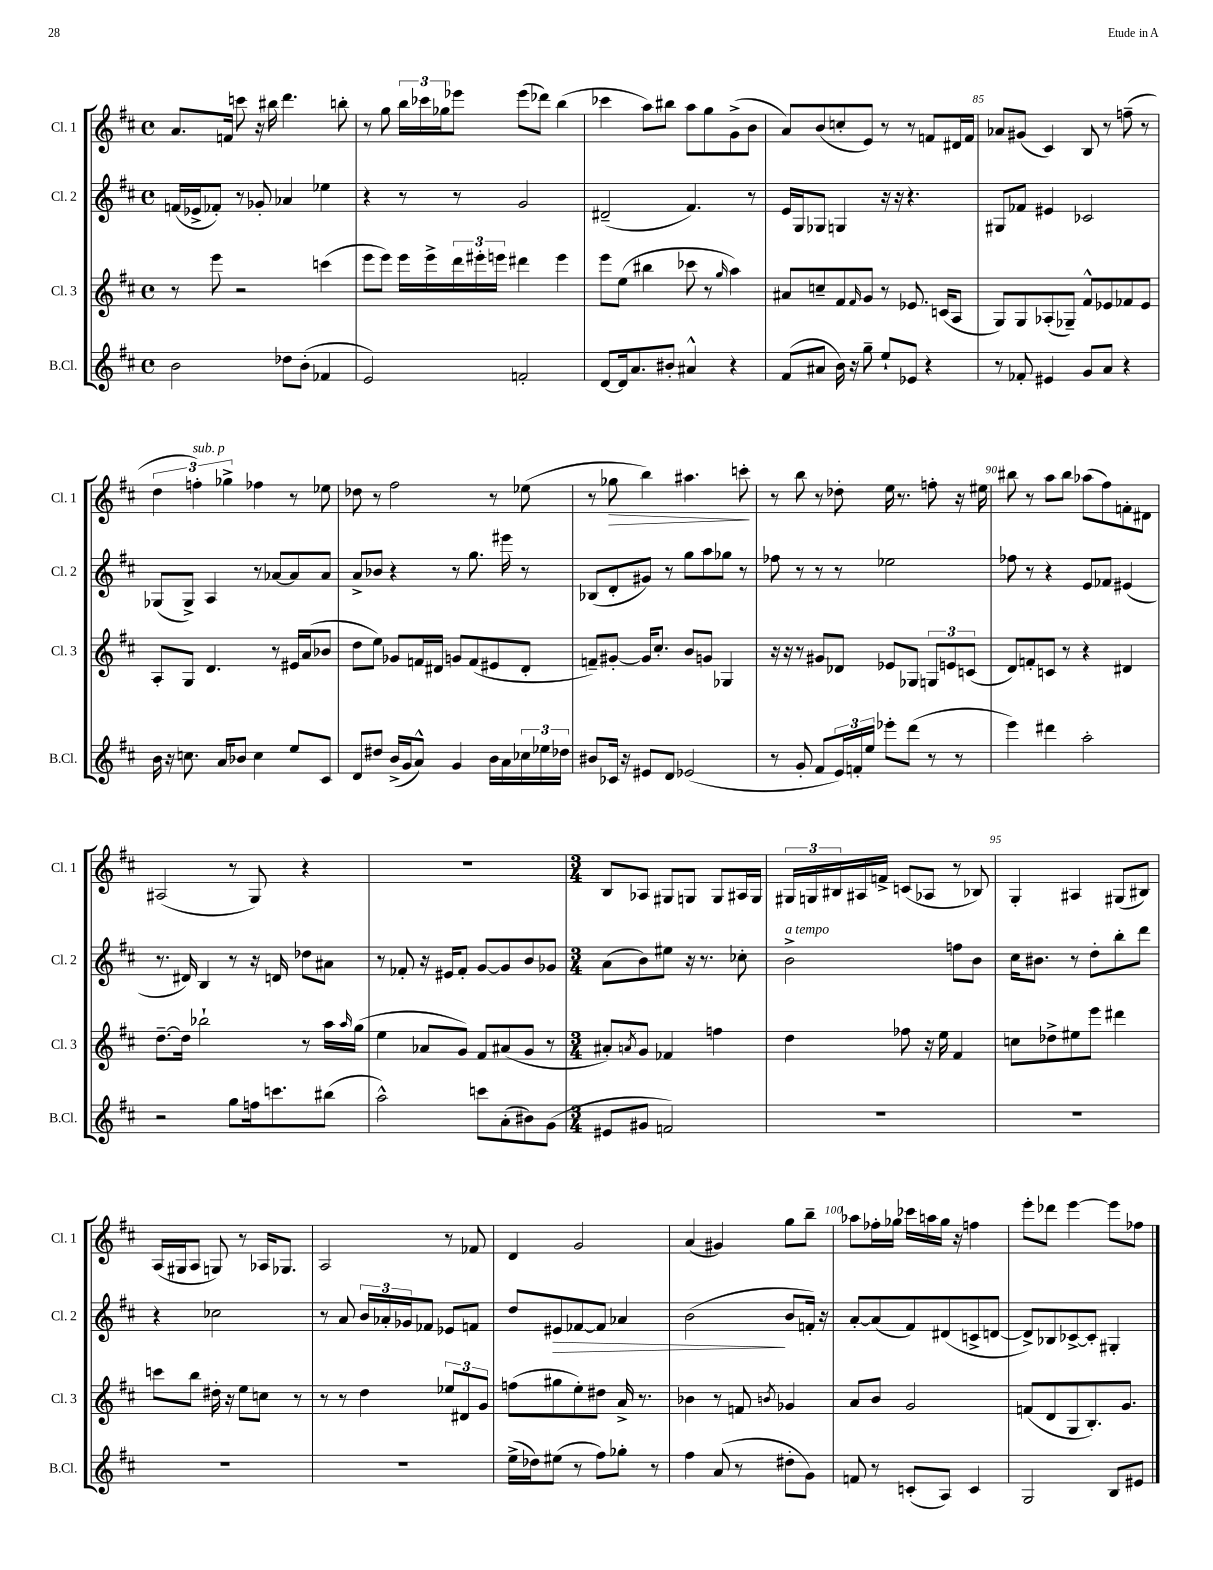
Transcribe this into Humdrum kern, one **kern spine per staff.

**kern	**kern	**kern	**kern
*staff4	*staff3	*staff2	*staff1
*clefG2	*clefG2	*clefG2	*clefG2
*k[f#c#]	*k[f#c#]	*k[f#c#]	*k[f#c#]
*M4/4	*M4/4	*M4/4	*M4/4
*met(c)	*met(c)	*met(c)	*met(c)
2b	8r	(16f	8.a
.	.	16e-^	.
.	8eee	8f-')	.
.	.	.	16f
.	2r	8r	8ccc
.	.	8g-'	16r
.	.	.	16bb#
8dd-	.	4a-	4.ddd
(8b'	.	.	.
4f-	(4ccc	4ee-	.
.	.	.	8bb'
=	=	=	=
2e)	8eee	4r	8r
.	8eee)	.	8gg
.	16eee	8r	24bb
.	.	.	24ccc-
.	16eee^	.	.
.	.	.	24gg-
.	24ddd	8r	8eee-
.	24eee#'	.	.
.	24eee	.	.
2f'	4ddd#	2g	(8eee-
.	.	.	8ddd-)
.	4eee	.	(4bb
=	=	=	=
[8d	8eee	(2d#~	4ccc-
16d]	(8ee	.	.
8.a	.	.	.
.	4bb#	.	8aa)
8b#'	.	.	8bb#
4a#^^	8ccc-	4.f#)	8aa
.	8r	.	8gg
.	16qqgg	.	.
4r	4aa)	.	(8g^
.	.	8r	8b
=	=	=	=
(8f#	8a#	16e	8a)
.	.	16G	.
8a#	8cc~	8G-	(8b
16b)	8f#	4G	8cc'
16r	.	.	.
.	16qqf#	.	.
8gg~	8g	.	8e)
8ee`	8r	16r	8r
.	.	16r	.
8e-	8.e-	4.r	8r
4r	.	.	8f
.	(16c	.	.
.	8A	.	16d#
.	.	.	16f
=	=	=	=
8r	8G)	8G#	8a-
8f-'	8G	8f-	(8g#
4e#	(8A-'	4e#	4c#)
.	8G-~)	.	.
8g	8f#^^	2c-	8B
8a	8e-	.	8r
4r	8f-	.	(8ff~
.	8e-	.	8r
=	=	=	=
16b	8A'	(8G-	6dd
16r	.	.	.
8.cc	8G	8G-^)	.
.	.	.	6ff')
.	4.d	4A	.
16a	.	.	.
.	.	.	6gg-^
8b-	.	.	.
4cc	.	8r	4ff-
.	8r	[8a-	.
8ee	16e#	8a-]	8r
.	(16a	.	.
8c#	8b-	8a-	8ee-
=	=	=	=
8d	8dd	8a^	8dd-
8dd#	8ee)	8b-	8r
(16b^	8g-	4r	2ff#
16g	.	.	.
8a^^)	16f	.	.
.	16d#	.	.
4g	8g	8r	.
.	(8f	8.gg	.
16b	8e#	.	8r
16a	.	16eee#	.
24cc-	8d#'	8r	(8ee-
24ee-	.	.	.
24dd-	.	.	.
=	=	=	=
8b#	8f~)	(8B-	8r
16c-	[8g#'	8d'	8gg-
16r	.	.	.
8e#	16g#]	8g#)	4bb)
.	8.cc#'	.	.
8d	.	8r	.
(2e-	8b	8gg	4.aa#
.	8g	8aa	.
.	4G-	8gg-	.
.	.	8r	8ccc'
=	=	=	=
8r	16r	8ff-	8r
.	16r	.	.
8g'	8r	8r	8bb
8f#	8g#	8r	8r
24e)	8d-	8r	8dd-'
24f'	.	.	.
24ee	.	.	.
8eee-'	8e-	2ee-	16ee
.	.	.	8.r
(8ddd	8G-	.	.
8r	12G	.	8ff'
.	12e	.	.
8r	.	.	16r
.	(12c	.	.
.	.	.	16ee#
=	=	=	=
4eee)	8d)	8ff-	8bb#
.	8f'	8r	8r
4ddd#	8c	4r	8aa
.	8r	.	8bb#
2aa'	4r	8e	(8aa-
.	.	8f-	8ff#)
.	4d#	(4e#	8f'
.	.	.	8d#
=	=	=	=
2r	[8.dd~	8.r	(2A#
.	16dd]	16d#)	.
.	2bb-`	4B	.
8gg	.	8r	8r
16ff	.	16r	8G)
8.ccc	.	16d	.
.	8r	8dd-	4r
(8bb#	16aa	8a#	.
.	16qqaa	.	.
.	(16gg	.	.
=	=	=	=
2aa^^)	4ee	8r	1r
.	.	8f-'	.
.	8a-	16r	.
.	.	16e#	.
.	8g)	8f-'	.
8ccc	8f#	[8g	.
(8a'	(8a#	8g]	.
8b#)	8g	8b	.
(8g	8r	8g-	.
=	=	=	=
*M3/4	*M3/4	*M3/4	*M3/4
8e#	8a#')	(8a	8B
.	8qa	.	.
8g#	8g	8b)	8A-
2f)	4f-	8ee#	8G#
.	.	16r	8G
.	.	8.r	.
.	4ff	.	8G
.	.	8cc-'	16A#
.	.	.	16G
=	=	=	=
2.r	4dd	2b^	24G#
.	.	.	24G
.	.	.	24B#
.	.	.	16A#
.	.	.	16f^
.	8ff-	.	(8c
.	16r	.	8A-
.	16ee	.	.
.	4f#	8ff	8r
.	.	8b	8B-)
=	=	=	=
2.r	8cc	16cc#	4G'
.	.	8.b#	.
.	8dd-^	.	.
.	8ee#	8r	4A#
.	8eee	8dd'	.
.	4ddd#	8bb'	(8G#
.	.	8ddd	8B#)
=	=	=	=
2.r	8ccc	4r	(16A
.	.	.	16G#
.	8bb	.	8A
.	16dd#'	2cc-	8G)
.	16r	.	.
.	8ee	.	8r
.	8cc	.	16A-
.	.	.	8.G-
.	8r	.	.
=	=	=	=
2.r	8r	8r	2A
.	8r	8a	.
.	4dd	24b	.
.	.	24a-'	.
.	.	24g-	.
.	.	8f-	.
.	12ee-	8e-	8r
.	12d#	.	.
.	.	8f	8f-
.	12g	.	.
=	=	=	=
(16ee^	(8ff	8dd	4d
16dd-)	.	.	.
(8ee#	8gg#	8e#	.
8r	8ee')	[8f-	2g
8ff#)	8dd#	8f-]	.
8gg-'	16a^	4a-	.
.	8.r	.	.
8r	.	.	.
=	=	=	=
4ff#	4b-	(2b	(4a
(8a	8r	.	4g#)
8r	8f	.	.
.	8qb	.	.
8dd#'	4g-	8b	8gg
8g)	.	16f')	8bb~
.	.	16r	.
=	=	=	=
8f	8a	[8a'	8aa-
8r	8b	(8a]	16ff-'
.	.	.	16gg-
(8c'	2g	8f#)	16ccc-
.	.	.	16aa
8A)	.	(8d#	16gg-
.	.	.	16r
4c	.	8c^	4ff
.	.	[8d	.
=	=	=	=
2G	(8f	8d^])	8eee'
.	8d	8B-	8ddd-
.	8G	[8c-^	[4eee
.	8.B')	8c-']	.
8B	.	4G#'	8eee]
.	8.g	.	.
8e#	.	.	8ff-
==	==	==	==
*-	*-	*-	*-
